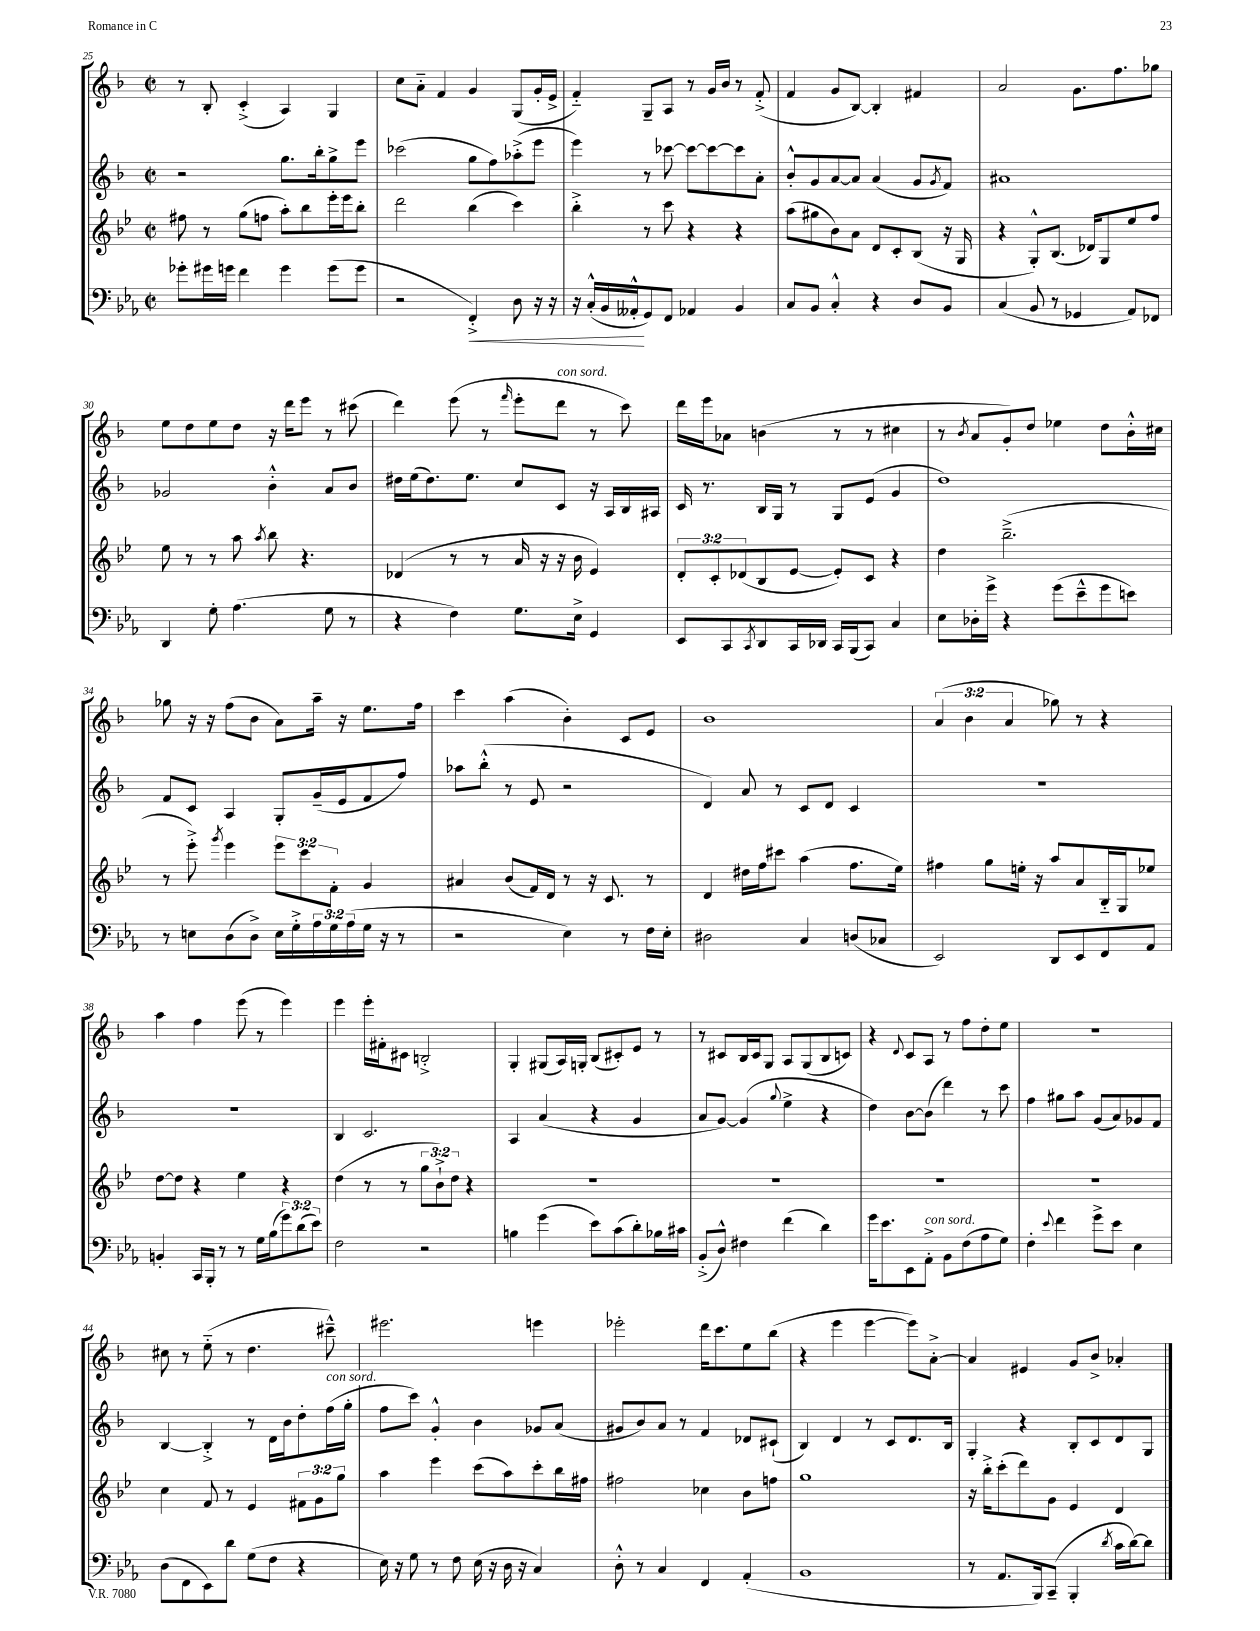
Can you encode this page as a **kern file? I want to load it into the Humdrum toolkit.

**kern	**dynam	**kern	**kern	**kern
*part4	*part4	*part3	*part2	*part1
*staff4	*staff4	*staff3	*staff2	*staff1
*clefF4	*	*clefG2	*clefG2	*clefG2
*k[b-e-a-]	*	*k[b-e-]	*k[b-]	*k[b-]
*M2/2	*	*M2/2	*M2/2	*M2/2
*met(c|)	*	*met(c|)	*met(c|)	*met(c|)
=25	=25	=25	=25	=25
8g-X'\L	.	8ff#X\	2r	8r
16g#X\L	.	8r	.	8B-'/
16gn\JJ	.	.	.	.
4f\	.	(8gg\L	.	(4c'^/
.	.	8ffn\J	.	.
4g\	.	8aa'\L)	8.gg\L	4A/)
.	.	8bb-\	.	.
.	.	.	16bb-'\k	.
(8g\L	.	16eee-'\L	8gg^\	4G/
.	.	16eee-\J	.	.
8g\J	.	8bb-'\J	8eee\J	.
=26	=26	=26	=26	=26
2r	.	2ddd\	(2ccc-X\	8cc\L
.	.	.	.	8a\J
.	.	.	.	4f/
!	!LO:HP:b	!	!	!
4FF'^/)	<	(4bb-\	8gg\L	4g/
.	.	.	8ff\)	.
8D\	.	4ccc\)	(8aa-X'^\	(8G/L
16r	.	.	8eee\J	16g'/L
16r	.	.	.	16e^/JJ
=27	=27	=27	=27	=27
16r	.	4bb-'^\	4eee\)	4f/)
(16C'^^/LL	.	.	.	.
16BB-/	.	.	.	.
16AA--X'^^/J	.	.	.	.
8GG/)	[	8r	8r	8G~/L
8FF/J	.	8ccc\	[8ccc-X\	8A/J
4AA-X/	.	4r	8ccc-\L_	8r
.	.	.	8ccc-\_	16g/LL
.	.	.	.	16b-/JJ
4BB-/	.	4r	8ccc-\]	8r
.	.	.	8a'\J	(8f'^/
=28	=28	=28	=28	=28
8C/L	.	(8aa\L	8b-'^^/L	4f/
8BB-/J	.	8gg#X\	8g/	.
4C'^^/	.	8b-\)	[8a/	8g/L
.	.	8a\J	8a/J]	[8B-/J)
4r	.	8d/L	(4a/	4B-'/]
.	.	8c'/	.	.
8D/L	.	(8B-/J	8g/L	4f#X/
.	.	.	8qg/	.
8BB-/J	.	16r	8f/J)	.
.	.	16G/	.	.
=29	=29	=29	=29	=29
(4C/	.	4r	1a#X	2a/
8BB-/	.	8G'^^/L)	.	.
8r	.	(8.B-/J	.	.
4GG-X/	.	.	.	8.g\L
.	.	16d-X/KL)	.	.
.	.	8G/	.	.
.	.	.	.	8.ff\
8AA-/L)	.	8ee-/	.	.
8FF-X/J	.	8ff/J	.	8gg-X\J
!!LO:LB:g=z
=30	=30	=30	=30	=30
4DD/	.	8ee-\	2g-X/	8ee\L
.	.	8r	.	8dd\
8G'\	.	8r	.	8ee\
(4.A-\	.	8aa\	.	8dd\J
.	.	8qaa/	.	.
.	.	8bb-\	4b-'^^\	16r
.	.	.	.	16ddd\KL
.	.	4.r	.	8eee\J
8G\	.	.	8a/L	8r
8r	.	.	8b-/J	(8ccc#X\
=31	=31	=31	=31	=31
4r	.	(4d-X/	16dd#X\LL	4ddd\)
.	.	.	(16ee\J	.
.	.	.	8.dd#\)	.
4F\)	.	8r	.	(8eee\
.	.	.	8.ee\J	.
.	.	8r	.	8r
.	.	.	.	16qqfff/
8.G\L	.	16a/	8cc/L	8eee'\L
.	.	16r	.	.
!	!	!	!	!LO:TX:a:i:t=con sord.
.	.	16r	8c/J	8ddd\J
16E-^\Jk	.	16b-\	.	.
4GG/	.	4e-/)	16r	8r
.	.	.	16A/LL	.
.	.	.	16B-/	8ccc\)
.	.	.	16A#X/JJ	.
=32	=32	=32	=32	=32
8EE-/L	.	12d'/L	16c/	16ddd\LL
.	.	.	8.r	16eee\J
.	.	12c'/	.	.
8CC/	.	.	.	8a-X\J
.	.	(12d-X/	.	.
8qCC/	.	.	.	.
8DD/	.	8B-/	16B-/LL	(4bn\
.	.	.	16G/JJ	.
16CC/L	.	[8e-/J	8r	.
16DD-X/JJ	.	.	.	.
16CC/LL	.	8e-'/L])	8G/L	8r
(16BBB-/J	.	.	.	.
8CC/J)	.	8c/J	(8e/J	8r
4C/	.	4r	4g/	4cc#X\
=33	=33	=33	=33	=33
8E-\L	.	4dd\	1dd)	8r
.	.	.	.	8qb-/
16D-X'\L	.	.	.	8a/L
16g^\JJ	.	.	.	.
4r	.	(2.bb-~^\	.	8g'/)
.	.	.	.	8dd/J
(8g\L	.	.	.	4ee-X\
8e-~^^\	.	.	.	.
8g\	.	.	.	8dd\L
8en\J)	.	.	.	16b-'^^\L
.	.	.	.	16cc#X\JJ
!!LO:LB:g=z
=34	=34	=34	=34	=34
8r	.	8r	8f/L	8gg-X\
8En\L	.	8eee-'^\)	8c/J	16r
.	.	.	.	16r
.	.	8qggg/	.	.
(8D\	.	4eee-\	4A/	(8ff\L
8D^\J)	.	.	.	8b-\J
16E\LL	.	12eee-\L	8G'/L	8a\L)
16G'^\	.	.	.	.
.	.	12ccc\	.	.
24A-\	.	.	(16g~/L	16aa~\Jk
24G\	.	12f'\J	.	.
.	.	.	16e/J	16r
(24A-\	.	.	.	.
16G\JJ	.	4g/	8f/	8.ee\L
16r	.	.	.	.
8r	.	.	8ff/J)	.
.	.	.	.	16ff\Jk
=35	=35	=35	=35	=35
2r	.	4a#X/	8aa-X\L	4ccc\
.	.	.	(8bb-'^^\J	.
.	.	(8b-/L	8r	(4aa\
.	.	16f/L)	8e/	.
.	.	16d/JJ	.	.
4E-\)	.	8r	2r	4b-'\)
.	.	16r	.	.
.	.	8.c/	.	.
8r	.	.	.	8c/L
16F\LL	.	8r	.	8e/J
16E-'\JJ	.	.	.	.
=36	=36	=36	=36	=36
2D#X\	.	4d/	4d/)	1b-
.	.	16dd#X\LL	8a/	.
.	.	16ff\J	.	.
.	.	8ccc#X\J	8r	.
4C/	.	(4aa\	8c/L	.
.	.	.	8d/J	.
(8Dn/L	.	8.ff\L	4c/	.
8C-X/J	.	.	.	.
.	.	16ee-\Jk)	.	.
=37	=37	=37	=37	=37
2EE-/)	.	4ff#X\	1r	(6a/
.	.	.	.	6b-\
.	.	8gg\L	.	.
.	.	.	.	6a/
.	.	16een'\Jk	.	.
.	.	16r	.	.
8DD/L	.	8aa/L	.	8gg-X\)
8EE-/	.	8a/	.	8r
8FF/	.	16B-/L	.	4r
.	.	16G/J	.	.
8AA-/J	.	8ee-X/J	.	.
!!LO:LB:g=z
=38	=38	=38	=38	=38
4BBn'/	.	[8dd\L	1r	4aa\
.	.	8dd\J]	.	.
16CC/LL	.	4r	.	4ff\
16BBB-'/JJ	.	.	.	.
8r	.	.	.	.
8r	.	4ee-\	.	(8eee\
16G\LL	.	.	.	8r
(16B-\J	.	.	.	.
12g\)	.	4r	.	4eee\)
(12d\	.	.	.	.
12e-\J)	.	.	.	.
=39	=39	=39	=39	=39
2F\	.	(4dd\	4B-/	4eee\
.	.	8r	2.c/	16eee'\LL
.	.	.	.	16f#X'\J
.	.	8r	.	8c#X\J
2r	.	12gg\L	.	2Bn'^/
.	.	12b-`^\)	.	.
.	.	12dd\J	.	.
.	.	4r	.	.
=40	=40	=40	=40	=40
4Bn\	.	1r	4A/	4G'/
(4g\	.	.	(4a/	(8G#X/L
.	.	.	.	16A/L)
.	.	.	.	16Gn'/JJ
8e-\L)	.	.	4r	(8B-/L
(8c\	.	.	.	8c#X'/)
8d'\)	.	.	4g/	8e/J
16B-X\L	.	.	.	8r
16c#X\JJ	.	.	.	.
=41	=41	=41	=41	=41
(8BB-'^/L	.	1r	8a/L	8r
8D^^/J)	.	.	[8g/J)	8c#X/L
4F#X\	.	.	(4g/]	16B-/L
.	.	.	.	16c#/J
.	.	.	.	8G/J
.	.	.	8qqgg/	.
(4f\	.	.	4ee^\	8A/L
.	.	.	.	(8G/
4d\)	.	.	4r	8B-/
.	.	.	.	8cn/J)
=42	=42	=42	=42	=42
16g\KL	.	1r	4dd\)	4r
8.e-\	.	.	.	.
.	.	.	.	8qqd/
8EE-\	.	.	[8b-\L	8c/L
!LO:TX:a:i:t=con sord.	!	!	!	!
8AA-'^\J	.	.	(8b-\J]	8A/J
8BB-\L	.	.	4ddd\)	8r
(8F\	.	.	.	8ff\L
8A-\	.	.	8r	8dd'\
8G\J)	.	.	8ccc\	8ee\J
=43	=43	=43	=43	=43
4F'\	.	1r	4ff\	1r
8qqe-/	.	.	.	.
4f\	.	.	8gg#X\L	.
.	.	.	8aa\J	.
8g^\L	.	.	(8g/L	.
8e-\J	.	.	8a/)	.
4E-\	.	.	8g-X/	.
.	.	.	8f/J	.
!!LO:LB:g=z
=44	=44	=44	=44	=44
(8D\L	.	4cc\	[4B-/	8cc#X\
8FF\	.	.	.	8r
8EE-\)	.	8f/	4B-'^/]	(8ee\
8d\J	.	8r	.	8r
(8G\L	.	4e-/	8r	4.dd\
8F\J	.	.	16d\LL	.
.	.	.	16b-\J	.
4r	.	12f#X\L	8dd'\	.
.	.	12g\	.	.
!	!	!	!LO:TX:a:i:t=con sord.	!
.	.	.	(16ff\L	8ccc#X~^^\)
.	.	12gg\J	.	.
.	.	.	16gg'\JJ	.
=45	=45	=45	=45	=45
16E-\)	.	4aa\	8ff\L	2.eee#X\
16r	.	.	.	.
8G\	.	.	8ccc\J)	.
8r	.	4eee-\	4g'^^/	.
8F\	.	.	.	.
(16E-\	.	(8ccc\L	4b-\	.
16r	.	.	.	.
16D\	.	8aa\)	.	.
16r	.	.	.	.
4C/)	.	8ccc'\	8g-X/L	4eeen\
.	.	16bb-\L	(8a/J	.
.	.	16ff#X\JJ	.	.
=46	=46	=46	=46	=46
8D'^^\	.	2ff#X\	8g#X/L	2eee-X'\
8r	.	.	8b-/)	.
4C/	.	.	8a/J	.
.	.	.	8r	.
4FF/	.	4cc-X\	4f/	16ddd\KL
.	.	.	.	8.ccc\
(4AA-'/	.	8b-\L	8d-X/L	8ee\
.	.	8ffn\J	(8c#X`/J	(8bb-\J
=47	=47	=47	=47	=47
1BB-	.	1gg	4B-/)	4r
.	.	.	4d/	4eee\
.	.	.	8r	[4eee\
.	.	.	8c/L	.
.	.	.	8.d/	8eee\L])
.	.	.	.	[8a'^\J
.	.	.	16B-/Jk	.
=48	=48	=48	=48	=48
8r	.	16r	4G'/	4a/]
.	.	16bb-'^\KL	.	.
8.AA-/L	.	(8ccc'\	.	.
.	.	8ddd\)	4r	4e#X/
16BBB-/k)	.	.	.	.
(8CC~/J	.	8g\J	.	.
4BBB-'/	.	4e-/	8B-'/L	8g/L
.	.	.	8c/	8b-^/J
8qd/	.	.	.	.
16c\LL	.	4d/	8d/	4a-X'/
[16d\J)	.	.	.	.
8d\J]	.	.	8G/J	.
==	==	==	==	==
*-	*-	*-	*-	*-
